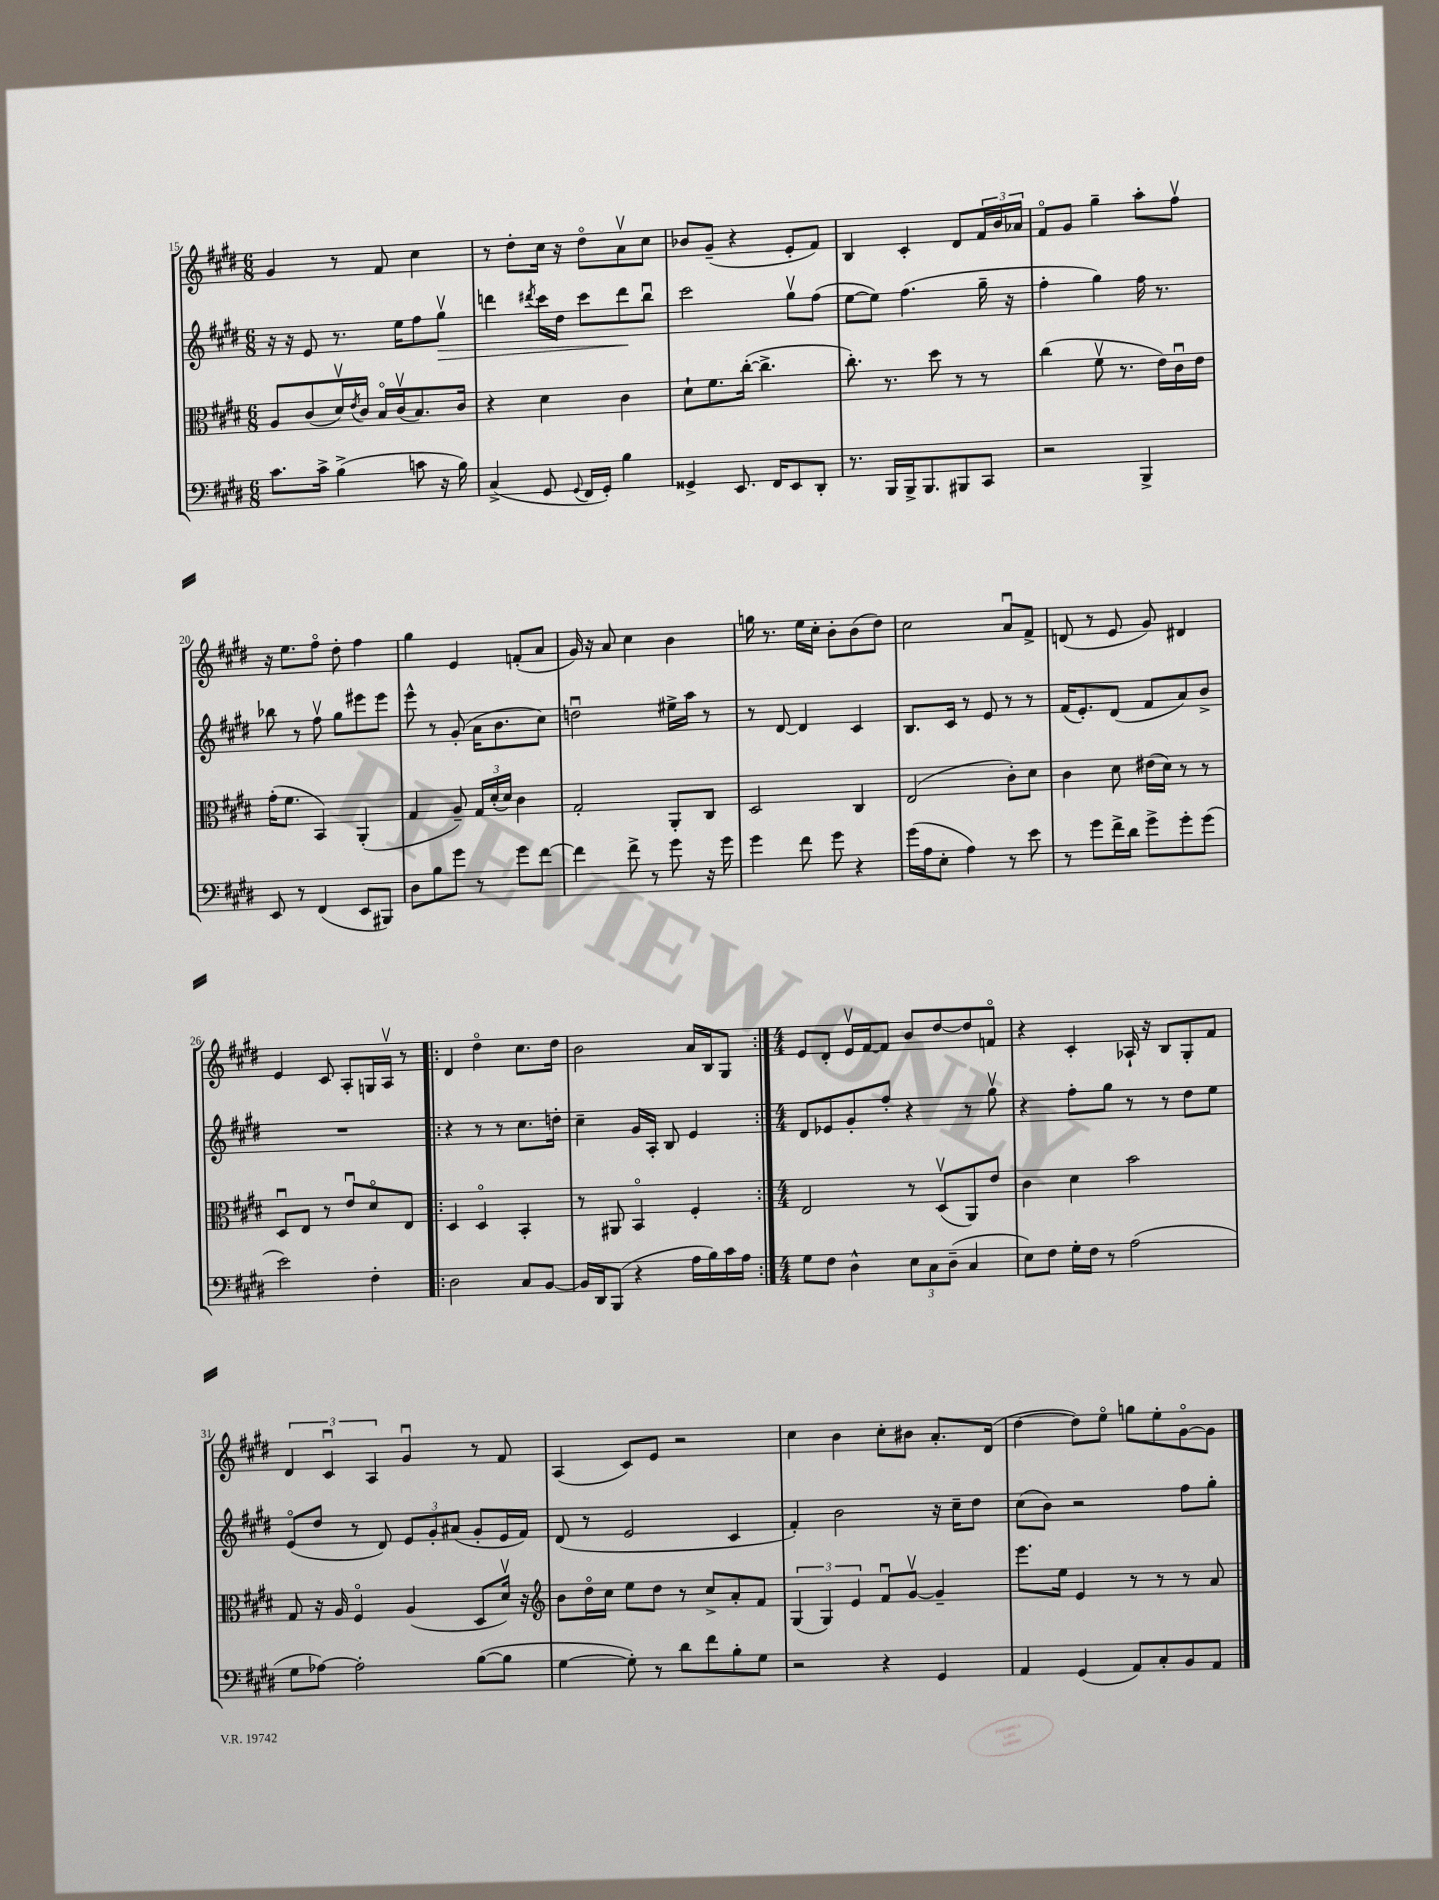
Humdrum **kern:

**kern	**kern	**kern	**dynam	**kern
*part4	*part3	*part2	*part2	*part1
*staff4	*staff3	*staff2	*staff2	*staff1
*clefF4	*clefC3	*clefG2	*	*clefG2
*k[f#c#g#d#]	*k[f#c#g#d#]	*k[f#c#g#d#]	*	*k[f#c#g#d#]
*M6/8	*M6/8	*M6/8	*	*M6/8
=15	=15	=15	=15	=15
8.c#\L	8A/L	16r	.	4g#/
.	.	16r	.	.
.	(8c#/	8e/	.	.
16c#^\Jk	.	.	.	.
(4B^\	16d#v/L)	8.r	.	8r
.	8qe/	.	.	.
.	16c#/JJ	.	.	.
.	16B/LL	.	.	8f#/
.	(16c#v/J	16ee\KL	.	.
8cn\	8.B/)	8ff#\	.	4cc#\
!	!	!	!LO:HP:b	!
16r	.	8gg#v\J	>	.
16B\)	16c#/Jk	.	.	.
=16	=16	=16	=16	=16
(4C#^/	4r	4dddn\	.	8r
.	.	.	.	8dd#'\L
.	.	8qddd#X/	.	.
8GG#/	4d#\	16ccc#\LL	.	16cc#\Jk
.	.	16dd#\JJ	.	16r
8qqGG#/	.	.	.	.
16FF#/LL	.	8ccc#\L	.	8dd#\L
16GG#'/JJ)	.	.	.	.
4B\	4c#\	8ddd#\	.	8av\
.	.	8bbu\J	]	8cc#\J
=17	=17	=17	=17	=17
4GG##X^/	8d#`\L	2ccc#\	.	8b-X/L
.	8.f#\	.	.	(8g#~/J
8.EE/	.	.	.	4r
.	([16cc#'\Jk	.	.	.
.	4.cc#^\]	.	.	.
16FF#/KL	.	.	.	.
8EE/	.	8gg#v\L	.	8e'/L
8DD#'/J	.	(8ff#\J	.	8f#/J)
=18	=18	=18	=18	=18
8.r	8.cc#'\)	[8ee\L	.	4B/
.	.	8ee\J])	.	.
16BBB/LL	8.r	.	.	.
16BBB^/J	.	(4.ff#\	.	4c#'/
8.BBB/	.	.	.	.
.	8dd#\	.	.	.
8BBB#X/	8r	.	.	8d#/L
8CC#/J	8r	16gg#~\	.	24f#/L
.	.	.	.	24b/
.	.	16r	.	.
.	.	.	.	24a-X/JJ
=19	=19	=19	=19	=19
2r	(4cc#\	4ff#'\	.	8f#/L
.	.	.	.	8g#/J
.	8f#v\	4gg#\)	.	4gg#~\
.	8.r	.	.	.
4BBB^/	.	16ff#\	.	8aa'\L
.	16e\LL)	8.r	.	.
.	16c#u\	.	.	8ff#v\J
.	16e\JJ	.	.	.
!!LO:LB:g=z
=20	=20	=20	=20	=20
8EE/	(16g#'\KL	8bb-X\	.	16r
.	8.f#\J	.	.	8.ee\L
8r	.	8r	.	.
(4FF#/	4BB/)	8ff#v\	.	8ff#\J
.	.	8gg#\L	.	8dd#'\
8EE/L	(4AA'/	8eee#X\	.	4ff#\
8BBB#X/J)	.	8eee#\J	.	.
=21	=21	=21	=21	=21
8D#\L	4G#/	8eee^^\	.	4gg#\
8B\	.	8r	.	.
8g#\J	8A~/)	(8g#'/	.	4e/
8r	24G#/LL	16a\KL	.	.
.	(24d#'/	.	.	.
.	.	8.b\	.	.
.	24d#/JJ)	.	.	.
8g#\L	4c#\	.	.	(8fn'/L
[8f#\J	.	8cc#\J)	.	8a/J
=22	=22	=22	=22	=22
4f#\]	2G#'/	2ddnu\	.	16g#/)
.	.	.	.	16r
.	.	.	.	8a/
8f#^\	.	.	.	4cc#\
8r	.	.	.	.
8g#\	8AA'/L	16ee#X^\LL	.	4b\
.	.	16aa\JJ	.	.
16r	8C#/J	8r	.	.
16g#\	.	.	.	.
=23	=23	=23	=23	=23
4g#\	2D#/	8r	.	16ggn\
.	.	.	.	8.r
.	.	[8d#/	.	.
8f#\	.	4d#/]	.	16ee\LL
.	.	.	.	16cc#'\JJ
8g#\	.	.	.	8b'\L
4r	4C#/	4c#/	.	(8b\
.	.	.	.	8dd#\J)
=24	=24	=24	=24	=24
(16g#\LL	(2E/	8.B/L	.	2cc#\
16A\J	.	.	.	.
8E'\J	.	.	.	.
.	.	16c#/Jk	.	.
4A\)	.	8r	.	.
.	.	8e/	.	.
8r	8c#'\L)	8r	.	8au/L
8e\	8d#\J	8r	.	8f#^/J
=25	=25	=25	=25	=25
8r	4c#\	(16f#/KL	.	(8dn/
.	.	8.e'/)	.	.
8g#\L	.	.	.	8r
16f#^\L	8d#\	(8d#/J	.	8e/
16d#\JJ	.	.	.	.
8g#^\L	(16e#X\LL	8f#/L	.	8g#/)
.	16d#\JJ)	.	.	.
8g#'\	8r	8a/)	.	4d#X/
(8g#\J	8r	8b^/J	.	.
!!LO:LB:g=z
=26	=26	=26	=26	=26
2e\)	8D#u/L	2.r	.	4e/
.	8E/J	.	.	.
.	8r	.	.	8c#/
.	8eu/L	.	.	8A'/L
4F#'\	8d#/	.	.	16Gn/L
.	.	.	.	16Av/JJ
.	8E/J	.	.	8r
=27!|:	=27!|:	=27!|:	=27!|:	=27!|:
2D#\	4D#/	4r	.	4d#/
.	4D#/	8r	.	4dd#\
.	.	8r	.	.
8C#/L	4BB'/	8.cc#\L	.	8.cc#\L
[8BB/J	.	.	.	.
.	.	16ddn'\Jk	.	16dd#\Jk
=28	=28	=28	=28	=28
16BB/LL]	8r	4cc#~\	.	2b\
16DD#/J	.	.	.	.
(8BBB/J	8AA#X/	.	.	.
4r	4BB/	16g#/LL	.	.
.	.	16A'/JJ	.	.
.	.	8B/	.	.
16A\LL	4F#'/	4e/	.	16a/LL
16B\)	.	.	.	16B/J
16c#\	.	.	.	8G#/J
16A\JJ	.	.	.	.
=29:|!	=29:|!	=29:|!	=29:|!	=29:|!
*M4/4	*M4/4	*M4/4	*	*M4/4
8G#\L	2E/	8d#/L	.	8e/L
8F#\J	.	8e-X/	.	8d#'/J
4D#^^\	.	8g#'/	.	16ev/LL
.	.	.	.	[16f#/J
.	.	8ff#'/J	.	8f#/J]
12E\L	8r	4r	.	8b/L
12C#\	.	.	.	.
.	(8D#v/L	.	.	[8dd#/
(12D#~\J	.	.	.	.
4C#/	8AA/)	8r	.	8dd#/]
.	8e/J	8gg#v\	.	8fn/J
=30	=30	=30	=30	=30
8E\L)	4c#\	4r	.	4r
8F#\J	.	.	.	.
16G#'\LL	4d#\	8ff#'\L	.	4c#'/
16F#\JJ	.	.	.	.
8r	.	8gg#\J	.	.
(2A\	2b\	8r	.	16A-X`/
.	.	.	.	16r
.	.	8r	.	8B/L
.	.	8dd#\L	.	8G#'/
.	.	8ee\J	.	8f#/J
!!LO:LB:g=z
=31	=31	=31	=31	=31
8G#\L	8G#/	(8e/L	.	6d#/
[8A-X\J)	16r	8dd#/J	.	.
.	.	.	.	6c#u/
.	16A/	.	.	.
2A-'\]	4F#/	8r	.	.
.	.	.	.	6A/
.	.	8d#/)	.	.
.	(4A/	12e/L	.	4g#u/
.	.	12g#'/	.	.
.	.	(12a#X/J	.	.
([8B\L	8D#/L	8g#'/L	.	8r
8B\J]	16d#v/Jk)	16e/L	.	8f#/
.	16r	16f#/JJ)	.	.
=32	=32	=32	=32	=32
*	*clefG2	*	*	*
[4G#\	8b\L	(8d#/	.	(4A/
.	16dd#\L	8r	.	.
.	16cc#\JJ	.	.	.
8G#'\])	8ee\L	2e/	.	8c#/L)
8r	8dd#\J	.	.	8e/J
8d#\L	8r	.	.	2r
8f#\	8cc#^/L	.	.	.
8B'\	8a'/	4c#/	.	.
8G#\J	8f#/J	.	.	.
=33	=33	=33	=33	=33
2r	(6G#/	4f#'/)	.	4cc#\
.	6G#/)	.	.	.
.	.	2b\	.	4b\
.	6e/	.	.	.
4r	8f#u/L	.	.	8cc#'\L
.	[8g#v/J	.	.	8b#X\J
4GG#/	4g#~/]	16r	.	8.a'/L
.	.	16cc#~\KL	.	.
.	.	8dd#\J	.	.
.	.	.	.	(16d#/Jk
=34	=34	=34	=34	=34
4AA/	8.eee\L	(8cc#\L	.	[4dd#\
.	.	8b\J)	.	.
.	16ee\Jk	.	.	.
(4GG#/	4e/	2r	.	8dd#\L])
.	.	.	.	8ee\J
8AA/L)	8r	.	.	8ggn\L
8C#'/	8r	.	.	8ee'\
8BB/	8r	8ff#\L	.	[8g#\
8AA/J	8a/	8gg#'\J	.	8g#\J]
==	==	==	==	==
*-	*-	*-	*-	*-
